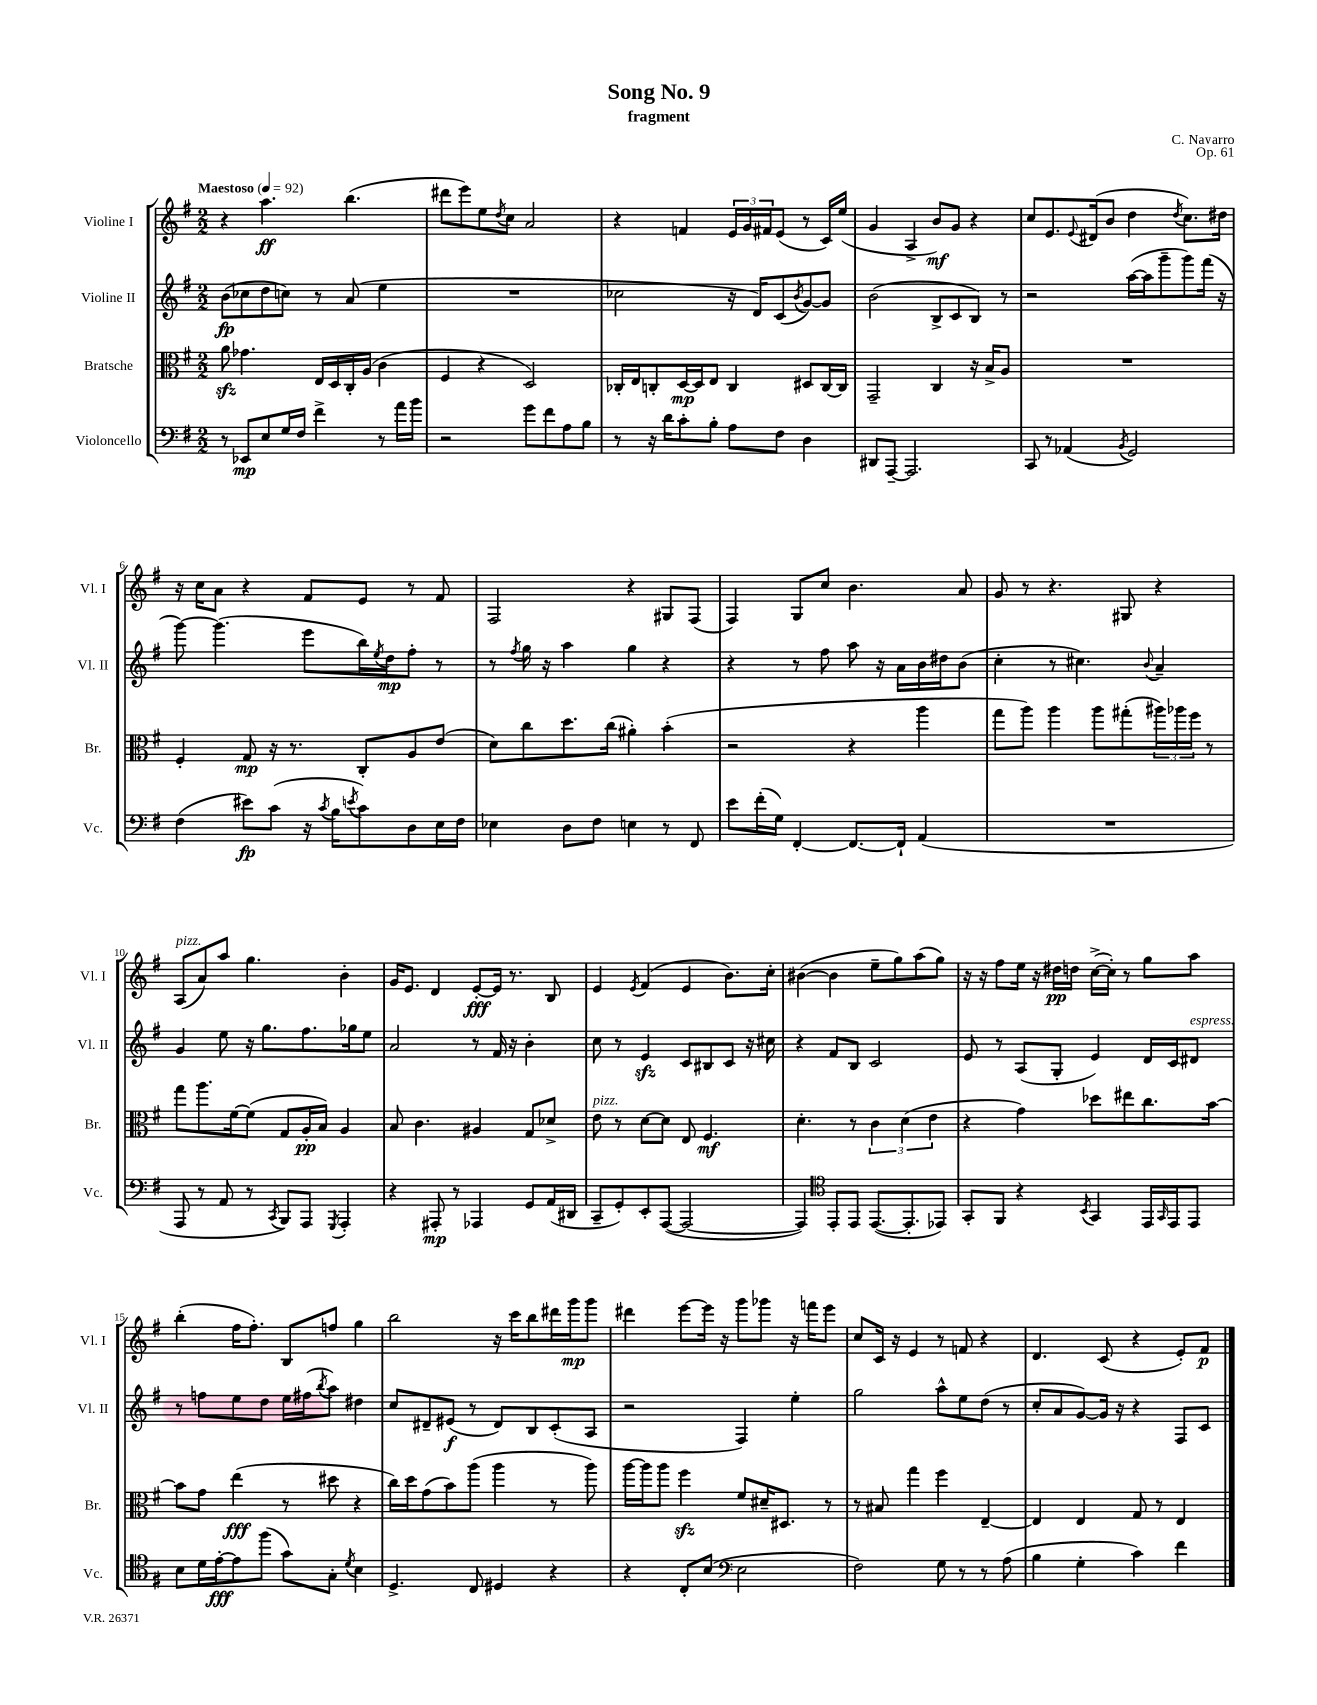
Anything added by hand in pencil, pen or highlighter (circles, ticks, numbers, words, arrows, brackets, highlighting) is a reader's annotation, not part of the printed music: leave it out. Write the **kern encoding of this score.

**kern	**dynam	**kern	**dynam	**kern	**dynam	**kern	**dynam
*part4	*part4	*part3	*part3	*part2	*part2	*part1	*part1
*staff4	*staff4	*staff3	*staff3	*staff2	*staff2	*staff1	*staff1
*I"Violoncello	*	*I"Bratsche	*	*I"Violine II	*	*I"Violine I	*
*I'Vc.	*	*I'Br.	*	*I'Vl. II	*	*I'Vl. I	*
*clefF4	*	*clefC3	*	*clefG2	*	*clefG2	*
*k[f#]	*	*k[f#]	*	*k[f#]	*	*k[f#]	*
*M2/2	*	*M2/2	*	*M2/2	*	*M2/2	*
*MM92	*	*MM92	*	*MM92	*	*MM92	*
=1	=1	=1	=1	=1	=1	=1	=1
!	!	!	!	!	!	!LO:TX:a:B:t=Maestoso	!
8r	.	8azz\	.	(8b\L	fp	4r	.
8EE-X/L	mp	4.g-X\	.	8cc-X\	.	.	.
8E/	.	.	.	8dd\	.	4.aa\	ff
16G/L	.	.	.	8ccn\J)	.	.	.
16F#/JJ	.	.	.	.	.	.	.
4f#^\	.	16E/LL	.	8r	.	.	.
.	.	16D/	.	.	.	.	.
.	.	16C'/	.	(8a/	.	(4.bb\	.
.	.	(16A/JJ	.	.	.	.	.
8r	.	4c\	.	4ee\	.	.	.
16a\LL	.	.	.	.	.	.	.
16b\JJ	.	.	.	.	.	.	.
=2	=2	=2	=2	=2	=2	=2	=2
2r	.	4F#/	.	1r	.	8ddd#X\L	.
.	.	.	.	.	.	8eee\)	.
.	.	4r	.	.	.	8ee\	.
.	.	.	.	.	.	8qdd/	.
.	.	.	.	.	.	8cc\J	.
8g\L	.	2D/)	.	.	.	2a/	.
8f#\	.	.	.	.	.	.	.
8A\	.	.	.	.	.	.	.
8B\J	.	.	.	.	.	.	.
=3	=3	=3	=3	=3	=3	=3	=3
8r	.	16C-X'/LL	.	2cc-X\	.	4r	.
.	.	16E/J	.	.	.	.	.
16r	.	8Cn'/	.	.	.	.	.
16d\KL	.	.	.	.	.	.	.
8c'\	.	[16D/L	mp	.	.	4fn/	.
.	.	16D/J]	.	.	.	.	.
8B'\J	.	8E/J	.	.	.	.	.
8A\L	.	4C/	.	16r	.	24e/LL	.
.	.	.	.	.	.	24g/	.
.	.	.	.	16d/KL)	.	.	.
.	.	.	.	.	.	24f#X/J	.
8F#\J	.	.	.	(8c/	.	(8e/J	.
.	.	.	.	8qb/	.	.	.
4D\	.	8D#X/L	.	[8g/)	.	8r	.
.	.	[16C/L	.	8g/J]	.	16c/LL)	.
.	.	16C/JJ]	.	.	.	(16ee/JJ	.
=4	=4	=4	=4	=4	=4	=4	=4
8DD#X/L	.	2GG~/	.	(2b\	.	4g/	.
[8AAA~/J	.	.	.	.	.	.	.
2.AAA/]	.	.	.	.	.	4A^/	.
.	.	4C/	.	8B^/L	.	8b/L)	mf
.	.	.	.	8c/	.	8g/J	.
.	.	16r	.	8B/J)	.	4r	.
.	.	16B^/KL	.	.	.	.	.
.	.	8A/J	.	8r	.	.	.
=5	=5	=5	=5	=5	=5	=5	=5
8CC/	.	1r	.	2r	.	8cc/L	.
8r	.	.	.	.	.	8.e/	.
(4AA-X/	.	.	.	.	.	.	.
.	.	.	.	.	.	8qqe/	.
.	.	.	.	.	.	(16d#X/k	.
.	.	.	.	.	.	8b/J	.
8qBB/	.	.	.	.	.	.	.
2GG/)	.	.	.	([16aa\LL	.	4dd\	.
.	.	.	.	16aa\J]	.	.	.
.	.	.	.	8ggg~\	.	.	.
.	.	.	.	.	.	8qdd/	.
.	.	.	.	8ggg\)	.	8.cc\L)	.
.	.	.	.	(16fff#\Jk	.	.	.
.	.	.	.	16r	.	16dd#X\Jk	.
!!LO:LB:g=z
=6	=6	=6	=6	=6	=6	=6	=6
(4F#\	.	4F#'/	.	[8ggg\)	.	16r	.
.	.	.	.	.	.	16cc\KL	.
.	.	.	.	(4.ggg\]	.	8a\J	.
8e#X\L)	fp	8G/	mp	.	.	4r	.
(8c\J	.	16r	.	.	.	.	.
.	.	8.r	.	.	.	.	.
16r	.	.	.	8eee\L	.	8f#/L	.
8qc/	.	.	.	.	.	.	.
16B\KL	.	.	.	.	.	.	.
8qen/	.	.	.	.	.	.	.
8c\)	.	8C'/L	.	16bb\L)	.	8e/J	.
.	.	.	.	8qee/	.	.	.
.	.	.	.	16dd\J	mp	.	.
8D\	.	8A/	.	8ff#'\J	.	8r	.
16E\L	.	(8e/J	.	8r	.	8f#/	.
16F#\JJ	.	.	.	.	.	.	.
=7	=7	=7	=7	=7	=7	=7	=7
4E-X\	.	8d\L)	.	8r	.	2F#/	.
.	.	.	.	8qff#/	.	.	.
.	.	8cc\	.	16gg\	.	.	.
.	.	.	.	16r	.	.	.
8D\L	.	8.dd\	.	4aa\	.	.	.
8F#\J	.	.	.	.	.	.	.
.	.	(16cc\Jk	.	.	.	.	.
4En\	.	4a#X'\)	.	4gg\	.	4r	.
8r	.	(4b'\	.	4r	.	8G#X/L	.
8FF#/	.	.	.	.	.	(8F#/J	.
=8	=8	=8	=8	=8	=8	=8	=8
8e\L	.	2r	.	4r	.	4F#/)	.
(16f#'\L	.	.	.	.	.	.	.
16G\JJ)	.	.	.	.	.	.	.
[4FF#'/	.	.	.	8r	.	8G/L	.
.	.	.	.	8ff#\	.	8cc/J	.
8.FF#/L_	.	4r	.	8aa\	.	4.b\	.
.	.	.	.	16r	.	.	.
16FF#`/Jk]	.	.	.	16a\LL	.	.	.
(4AA/	.	4aa\	.	16b\	.	.	.
.	.	.	.	16dd#X\J	.	.	.
.	.	.	.	(8b\J	.	8a/	.
=9	=9	=9	=9	=9	=9	=9	=9
1r	.	8gg\L	.	4cc'\	.	8g/	.
.	.	8aa\J)	.	.	.	8r	.
.	.	4aa\	.	8r	.	4.r	.
.	.	.	.	4.cc#X\)	.	.	.
.	.	8aa\L	.	.	.	.	.
.	.	(8gg#X'\	.	.	.	8G#X/	.
.	.	.	.	8qqb/	.	.	.
.	.	24aa#X\L)	.	4a~/	.	4r	.
.	.	24aa-X\	.	.	.	.	.
.	.	24ff#\JJ	.	.	.	.	.
.	.	8r	.	.	.	.	.
!!LO:LB:g=z
=10	=10	=10	=10	=10	=10	=10	=10
!	!	!	!	!	!	!LO:TX:a:i:t=pizz.	!
8AAA/	.	8gg\L	.	4g/	.	(8A/L	.
8r	.	8.aa\	.	.	.	8a/)	.
8AA/	.	.	.	8ee\	.	8aa/J	.
.	.	[16f#\k	.	.	.	.	.
8r	.	(8f#\J]	.	16r	.	4.gg\	.
.	.	.	.	8.gg\L	.	.	.
8qCC/	.	.	.	.	.	.	.
8BBB/L)	.	8G/L	.	.	.	.	.
8AAA/J	.	16A'/L	pp	8.ff#\	.	.	.
.	.	16B/JJ)	.	.	.	.	.
8qGGG/	.	.	.	.	.	.	.
4AAA'/	.	4A/	.	.	.	4b'\	.
.	.	.	.	16gg-X\k	.	.	.
.	.	.	.	8ee\J	.	.	.
=11	=11	=11	=11	=11	=11	=11	=11
4r	.	8B/	.	2a/	.	16g/KL	.
.	.	.	.	.	.	8.e/J	.
.	.	4.c\	.	.	.	.	.
8AAA#X'/	mp	.	.	.	.	4d/	.
8r	.	.	.	.	.	.	.
4AAA-X/	.	4A#X/	.	8r	.	[8e'/L	fff
.	.	.	.	16f#/	.	16e/Jk]	.
.	.	.	.	16r	.	8.r	.
8GG/L	.	8G/L	.	4b'\	.	.	.
(16AA/L	.	8d-X^/J	.	.	.	8B/	.
16DD#X/JJ	.	.	.	.	.	.	.
=12	=12	=12	=12	=12	=12	=12	=12
!	!	!LO:TX:a:i:t=pizz.	!	!	!	!	!
8CC~/L	.	8e\	.	8cc\	.	4e/	.
8GG'/)	.	8r	.	8r	.	.	.
.	.	.	.	.	.	8qe/	.
8EE'/	.	[8d\L	.	4ezz/	.	(4f#/	.
([8AAA/J	.	8d\J]	.	.	.	.	.
2AAA/_	.	8E/	.	8c/L	.	4e/	.
.	.	4.F#/	mf	8B#X/	.	.	.
.	.	.	.	8c/J	.	8.b\L)	.
.	.	.	.	16r	.	.	.
.	.	.	.	16cc#X\	.	16cc'\Jk	.
=13	=13	=13	=13	=13	=13	=13	=13
4AAA/])	.	4.d'\	.	4r	.	([4b#X\	.
*clefC4	*	*	*	*	*	*	*
8EE'/L	.	.	.	8f#/L	.	4b#\]	.
8EE/J	.	8r	.	8B/J	.	.	.
([8.EE/L	.	6c\	.	2c/	.	8ee~\L	.
.	.	.	.	.	.	8gg\)	.
.	.	(6d\	.	.	.	.	.
8.EE'/]	.	.	.	.	.	.	.
.	.	.	.	.	.	(8aa\	.
.	.	6e\	.	.	.	.	.
8EE-X/J)	.	.	.	.	.	8gg\J)	.
=14	=14	=14	=14	=14	=14	=14	=14
8GG'/L	.	4r	.	8e/	.	16r	.
.	.	.	.	.	.	16r	.
8FF#/J	.	.	.	8r	.	8ff#\L	.
4r	.	4g\)	.	(8A/L	.	16ee\Jk	.
.	.	.	.	.	.	16r	.
.	.	.	.	8G'/J	.	16dd#X\LL	pp
.	.	.	.	.	.	16ddn\JJ	.
8qBB/	.	.	.	.	.	.	.
4GG/	.	8dd-X\L	.	4e/)	.	([16cc^\LL	.
.	.	.	.	.	.	16cc'\JJ])	.
.	.	8ee#X\	.	.	.	8r	.
16EE/LL	.	8.cc\	.	16d/LL	.	8gg\L	.
16qqGG/	.	.	.	.	.	.	.
16EE/J	.	.	.	16c/J	.	.	.
!	!	!	!	!LO:TX:a:i:t=espress.	!	!	!
8EE/J	.	.	.	8d#X/J	.	8aa\J	.
.	.	[16b\Jk	.	.	.	.	.
!!LO:LB:g=z
=15	=15	=15	=15	=15	=15	=15	=15
8B\L	.	8b\L]	.	8r	.	(4bb'\	.
16d\L	.	8g\J	.	8ffn\L	.	.	.
[16e'\J	fff	.	.	.	.	.	.
8e\]	.	(4ee\	fff	8ee\	.	16ff#\KL	.
.	.	.	.	.	.	8.ff#'\J)	.
(8ff#\J	.	.	.	8dd\J	.	.	.
8g\L)	.	8r	.	16ee\LL	.	8B/L	.
.	.	.	.	(16ff#X\J	.	.	.
.	.	.	.	8qbb/	.	.	.
8G'\J	.	8dd#X\	.	8aa\J)	.	8ffn/J	.
8qd/	.	.	.	.	.	.	.
4B\	.	4r	.	4dd#X\	.	4gg\	.
=16	=16	=16	=16	=16	=16	=16	=16
4.D^/	.	16cc\LL)	.	8cc/L	.	2bb\	.
.	.	16dd\J	.	.	.	.	.
.	.	(8g\	.	8d#X~/	.	.	.
.	.	8b\)	.	(8e#X/J	f	.	.
8C/	.	(8aa\J	.	8r	.	.	.
4D#X/	.	4aa\	.	8d#/L)	.	16r	.
.	.	.	.	.	.	16ccc\KL	.
.	.	.	.	8B/	.	8bb\	.
4r	.	8r	.	(8c'/	.	16ddd#X\L	.
.	.	.	.	.	.	16ggg\J	mp
.	.	8aa\)	.	8A/J	.	8ggg\J	.
=17	=17	=17	=17	=17	=17	=17	=17
4r	.	[16aa\LL	.	2r	.	4ddd#X\	.
.	.	16aa\J]	.	.	.	.	.
.	.	8aa\J	.	.	.	.	.
8C'/L	.	4ff#zz\	.	.	.	[8eee\L	.
(8B/J	.	.	.	.	.	16eee\Jk]	.
.	.	.	.	.	.	16r	.
*clefF4	*	*	*	*	*	*	*
2E\	.	8f#/L	.	4F#/)	.	8ggg\L	.
.	.	16d#X~/K	.	.	.	8ggg-X\J	.
.	.	8.D#X/J	.	.	.	.	.
.	.	.	.	4ee'\	.	16r	.
.	.	.	.	.	.	16fffn\KL	.
.	.	8r	.	.	.	8eee\J	.
=18	=18	=18	=18	=18	=18	=18	=18
2F#\)	.	8r	.	2gg\	.	8cc/L	.
.	.	8B#X/	.	.	.	16c/Jk	.
.	.	.	.	.	.	16r	.
.	.	4gg\	.	.	.	4e/	.
8G\	.	4ff#\	.	8aa^^\L	.	8r	.
8r	.	.	.	8ee\	.	8fn/	.
8r	.	[4E~/	.	(8dd\J	.	4r	.
(8A\	.	.	.	8r	.	.	.
=19	=19	=19	=19	=19	=19	=19	=19
4B\	.	4E/]	.	8cc'/L	.	4.d/	.
.	.	.	.	8a/	.	.	.
4G'\	.	4E/	.	[8g/)	.	.	.
.	.	.	.	16g/Jk]	.	(8c/	.
.	.	.	.	16r	.	.	.
4c\)	.	8G/	.	4r	.	4r	.
.	.	8r	.	.	.	.	.
4f#\	.	4E/	.	8F#/L	.	8e'/L)	.
.	.	.	.	8c/J	.	8f#/J	p
==	==	==	==	==	==	==	==
*-	*-	*-	*-	*-	*-	*-	*-
